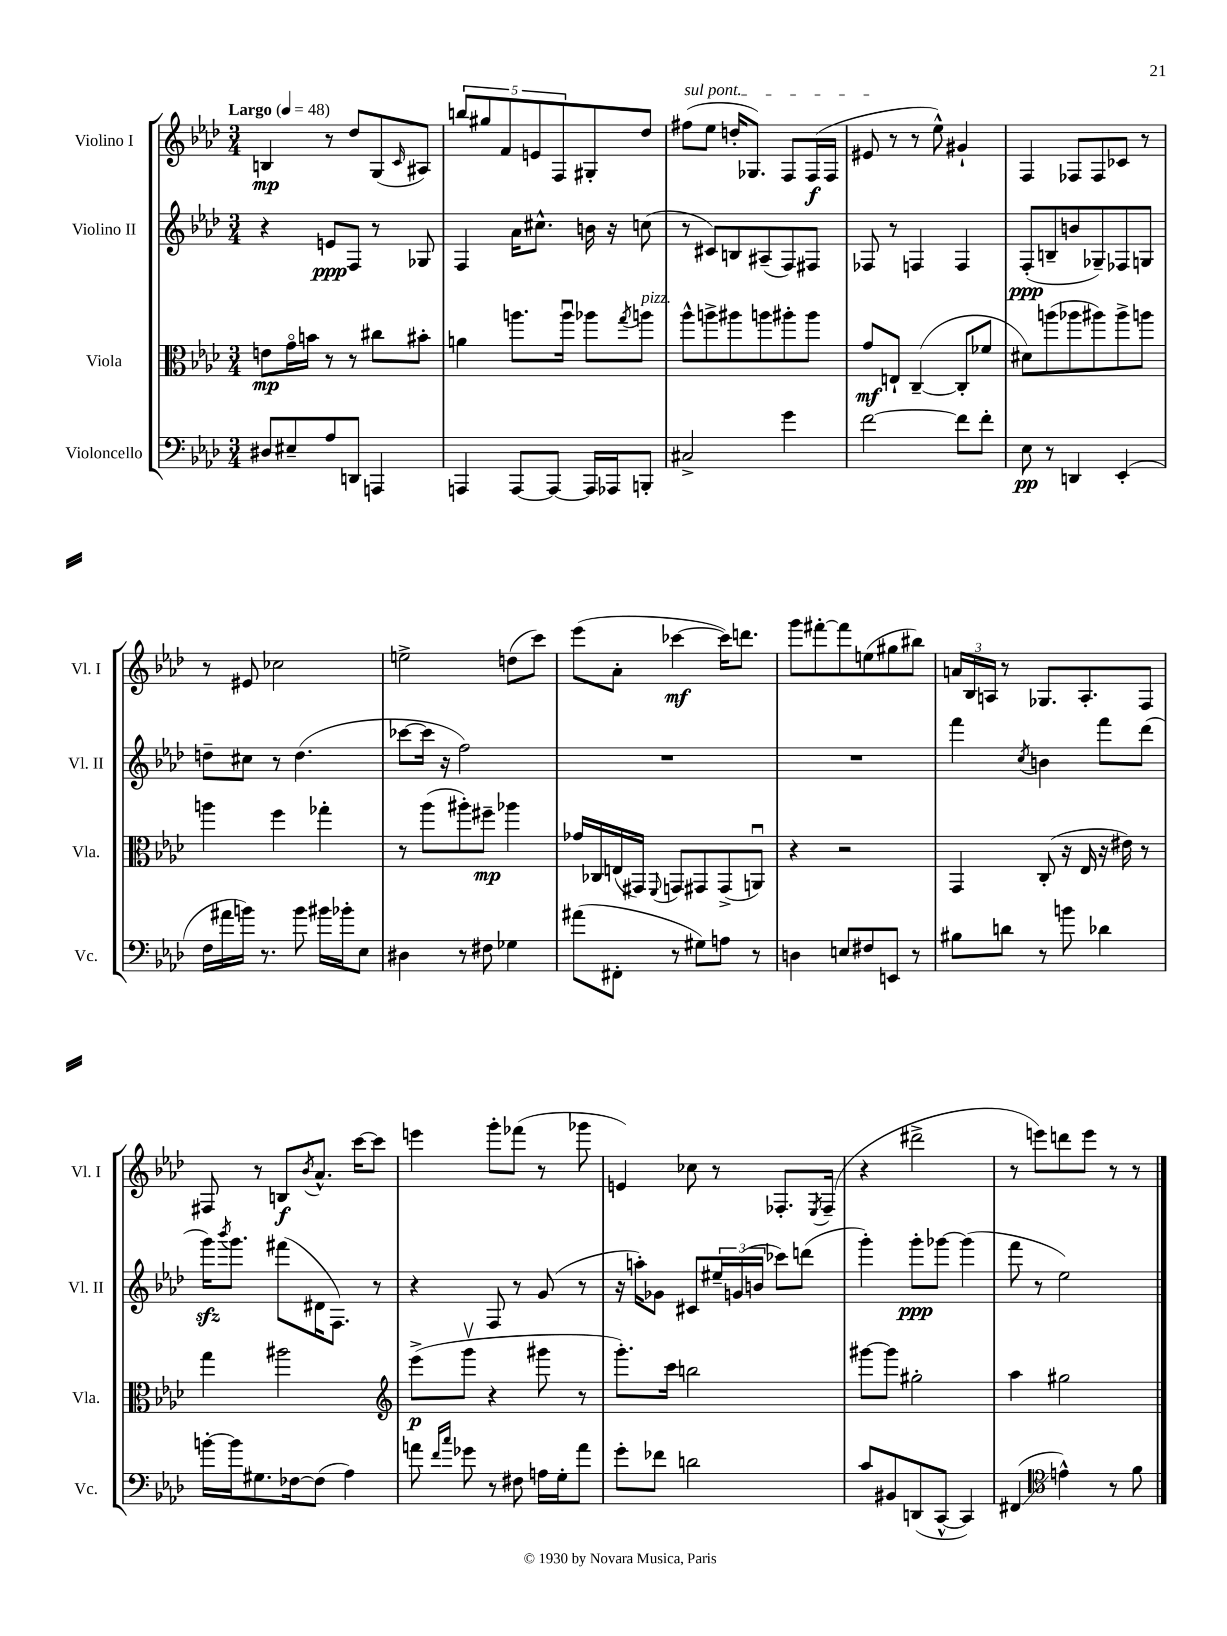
<<
\new StaffGroup <<
\new Staff = "s0" \with { instrumentName = "Violino I" shortInstrumentName = "Vl. I" } {
    \clef treble \key aes \major \numericTimeSignature \time 3/4 \tempo "Largo" 4 = 48
    b4\mp r8 des''8 g8( \grace { c'16 } ais8) |
    \tuplet 5/4 { b''8 gis''8 f'8 e'8 f8 } gis8-. des''8 |
    \once \override TextSpanner.bound-details.left.text = \markup { \italic "sul pont." } fis''8\startTextSpan( ees''8 d''16-. ges8.) f8 f16\f( f16 |
    eis'8\stopTextSpan r8 r8 ees''8-^) gis'4-! |
    f4 fes8 fes8 ces'8 r8 |
    r8 eis'8 ces''2 |
    e''2-> d''8( c'''8) |
    ees'''8( aes'8-. ces'''4~\mf ces'''16) d'''8. |
    g'''8 fis'''8~-. fis'''8 e''8( gis''8 bis''8) |
    \tuplet 3/2 { a'16 bes16 a16 } r8 ges8. a8.-. f8 |
    fis8 r8 b8\f \acciaccatura { bes'8 } aes'8.-^ c'''16~ c'''8 |
    e'''4 g'''8-. fes'''8( r8 ges'''8 |
    e'4) ces''8 r8 fes8.-. \acciaccatura { ees8 } fes16--( |
    r4 dis'''2-> |
    r8 e'''8) d'''8 e'''8 r8 r8 \bar "|." |
}
\new Staff = "s1" \with { instrumentName = "Violino II" shortInstrumentName = "Vl. II" } {
    \clef treble \key aes \major \numericTimeSignature \time 3/4
    r4 e'8\ppp f8 r8 ges8 |
    f4 aes'16 cis''8.-^ b'16 r16 c''8( |
    r8 cis'8) b8 ais8--( f8) fis8 |
    fes8 r8 f4 f4 |
    f8-.\ppp( b8-- b'8 ges8--) fes8 g8 |
    d''8-- cis''8 r8 d''4.( |
    ces'''8~ ces'''16 r16 f''2) |
    R2. |
    R2. |
    f'''4 \acciaccatura { c''8 } b'4 f'''8 des'''8( |
    g'''16\sfz) \acciaccatura { bes'''8 } g'''8. fis'''8( dis'16 f8.) r8 |
    r4 f8 r8 g'8( r8 |
    r16 a''16-.) ges'8 cis'8 \tuplet 3/2 { eis''16-- g'16( b'16 } ces'''8) d'''8( |
    g'''4-.) g'''8-.\ppp ges'''8~ ges'''4( |
    f'''8 r8 ees''2) \bar "|." |
}
\new Staff = "s2" \with { instrumentName = "Viola" shortInstrumentName = "Vla." } {
    \clef alto \key aes \major \numericTimeSignature \time 3/4
    e'8\mp g'16\flageolet b'16 r8 r8 cis''8 bis'8-. |
    a'4 a''8. a''16\downbow aes''8 \acciaccatura { g''8 } a''8^\markup { \italic "pizz." } |
    aes''8-^ a''8-> ais''8 a''8 ais''8-. ais''8 |
    g'8\mf e8-! c4~--( c8-. fes'8 |
    dis'8) a''8( aes''8 ais''8) ais''8-> a''8 |
    a''4 f''4 ges''4-. |
    r8 aes''8( ais''8-.) fis''8--\mp aes''4 |
    ges'16 ces16 e16( gis,16) \appoggiatura { f,8 } g,8 gis,8 gis,8->( a,8\downbow) |
    r4 r2 |
    g,4 c8-.( r16 ees16 r16 eis'16) r8 |
    g''4 ais''2 |
    \clef treble ees'''8->\p( g'''8\upbow r4 gis'''8 r8 |
    g'''8.-.) c'''16 b''2 |
    gis'''8~ gis'''8 gis''2-. |
    aes''4 gis''2 \bar "|." |
}
\new Staff = "s3" \with { instrumentName = "Violoncello" shortInstrumentName = "Vc." } {
    \clef bass \key aes \major \numericTimeSignature \time 3/4
    dis8 eis8-- aes8 d,8 a,,4 |
    a,,4 a,,8~ a,,8~ a,,16 aes,,16 b,,8-. |
    cis2-> g'4 |
    f'2~ f'8 f'8-. |
    ees8\pp r8 d,4 ees,4-.( |
    f16 ais'16 b'16) r8. b'8 bis'16 bes'16-. ees8 |
    dis4 r8 fis8 ges4 |
    ais'8( fis,8-. r8 gis8) a8 r8 |
    d4 e8 fis8 e,8 r8 |
    bis8 d'8 r8 b'8 des'4 |
    b'16~-. b'16 gis8. fes16~ fes8( aes4) |
    a'8 \grace { f'16 c''16 } ges'8 r8 fis8 a16 g16-. a'8 |
    g'8-. fes'8 d'2 |
    c'8 bis,8 d,8( c,8~-^ c,4) |
    fis,4\glissando( \clef tenor e'4-^) r8 f'8 \bar "|." |
}
>>
>>
\layout { \context { \Score \remove "Bar_number_engraver" } }
